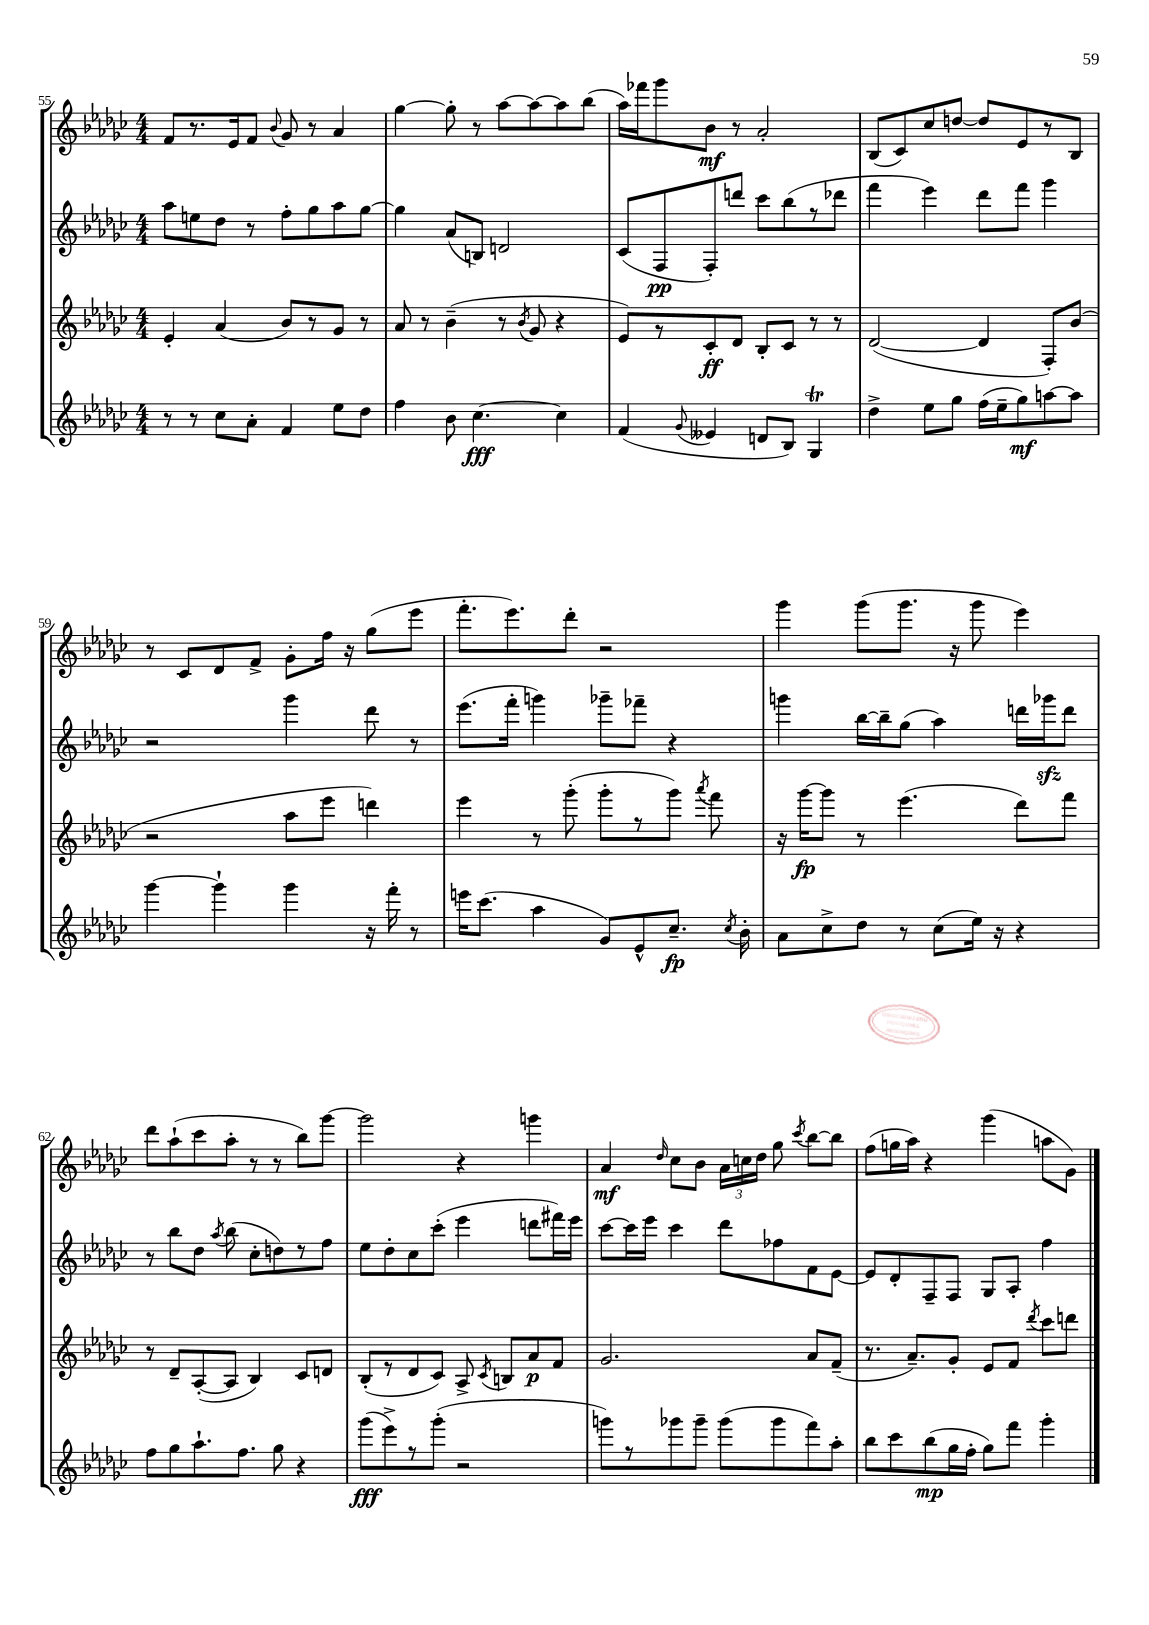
<<
\new StaffGroup <<
\new Staff = "s0" {
    \clef treble \key ges \major \numericTimeSignature \time 4/4
    \autoBeamOff f'8[ r8. ees'16 f'8] \appoggiatura { bes'8 } ges'8 r8 aes'4 |
    ges''4~ ges''8-. r8 aes''8[~ aes''8~ aes''8 bes''8]( |
    aes''16[) fes'''16 ges'''8 bes'8]\mf r8 aes'2-. |
    bes8[( ces'8) ces''8 d''8]~ d''8[ ees'8 r8 bes8] |
    r8 ces'8[ des'8 f'8]-> ges'8[-. f''16] r16 ges''8[( ees'''8] |
    f'''8.[-. ees'''8.) des'''8]-. r2 |
    ges'''4 ges'''8[( ges'''8.] r16 ges'''8 ees'''4) |
    des'''8[ aes''8-!( ces'''8 aes''8]-. r8 r8 bes''8[) ges'''8]~ |
    ges'''2 r4 g'''4 |
    aes'4\mf \grace { des''16 } ces''8[ bes'8] \tuplet 3/2 { aes'16[ c''16 des''16] } ges''8 \acciaccatura { ces'''8 } bes''8[~ bes''8] |
    f''8[( g''16 aes''16]) r4 ges'''4( a''8[ ges'8]) \bar "|." |
}
\new Staff = "s1" {
    \clef treble \key ges \major \numericTimeSignature \time 4/4
    \autoBeamOff aes''8[ e''8 des''8] r8 f''8[-. ges''8 aes''8 ges''8]~ |
    ges''4 aes'8[( b8]) d'2 |
    ces'8[( f8\pp f8-.) d'''8] ces'''8[ bes''8( r8 des'''8] |
    f'''4 ees'''4) des'''8[ f'''8] ges'''4 |
    r2 ges'''4 des'''8 r8 |
    ees'''8.[( f'''16]-. g'''4) ges'''8[-- fes'''8]-- r4 |
    g'''4 bes''16[~ bes''16-- ges''8]( aes''4) d'''16[ ges'''16\sfz d'''8] |
    r8 bes''8[ des''8] \acciaccatura { aes''8 } bes''8( ces''8[-. d''8) r8 f''8] |
    ees''8[ des''8-. ces''8 ces'''8]-.( ees'''4 d'''8[ fis'''16) ees'''16] |
    ces'''8[~ ces'''16 ees'''16] ces'''4 des'''8[ fes''8 f'8 ees'8]~ |
    ees'8[ des'8-. f8-- f8] ges8[ aes8]-. f''4 \bar "|." |
}
\new Staff = "s2" {
    \clef treble \key ges \major \numericTimeSignature \time 4/4
    \autoBeamOff ees'4-. aes'4( bes'8[) r8 ges'8] r8 |
    aes'8 r8 bes'4--( r8 \acciaccatura { bes'8 } ges'8 r4 |
    ees'8[) r8 ces'8-.\ff des'8] bes8[-. ces'8] r8 r8 |
    des'2~( des'4 f8[-.) bes'8]( |
    r2 aes''8[ ees'''8] d'''4) |
    ees'''4 r8 ges'''8-.( ges'''8[-. r8 ges'''8]) \acciaccatura { aes'''8 } f'''8 |
    r16 ges'''16[~\fp ges'''8] r8 ees'''4.( des'''8[) f'''8] |
    r8 des'8[-- aes8~-.( aes8] bes4) ces'8[ d'8] |
    bes8[-.( r8 des'8 ces'8]) aes8-> \acciaccatura { ces'8 } b8[ aes'8\p f'8] |
    ges'2. aes'8[ f'8]--( |
    r8. aes'8.[--) ges'8]-. ees'8[ f'8] \acciaccatura { des'''8 } ces'''8[ d'''8] \bar "|." |
}
\new Staff = "s3" {
    \clef treble \key ges \major \numericTimeSignature \time 4/4
    \autoBeamOff r8 r8 ces''8[ aes'8]-. f'4 ees''8[ des''8] |
    f''4 bes'8 ces''4.~\fff ces''4 |
    f'4( \appoggiatura { ges'8 } eeses'4 d'8[ bes8]) ges4\trill |
    des''4-> ees''8[ ges''8] f''16[( ees''16-- ges''8\mf) a''8~ a''8] |
    ges'''4~ ges'''4-! ges'''4 r16 f'''16-. r8 |
    e'''16[ ces'''8.]( aes''4 ges'8[) ees'8-^ ces''8.]--\fp \acciaccatura { ces''8 } bes'16-. |
    aes'8[ ces''8-> des''8] r8 ces''8[( ees''16]) r16 r4 |
    f''8[ ges''8 aes''8.-! f''8.] ges''8 r4 |
    ges'''8[\fff( ees'''8->) r8 ges'''8]-.( r2 |
    g'''8[) r8 ges'''8 ges'''8]-- ges'''8[( ges'''8 f'''8) aes''8]-. |
    bes''8[ ces'''8 bes''8\mp( ges''16 f''16]-. ges''8[) f'''8] ges'''4-. \bar "|." |
}
>>
>>
\layout { \context { \Score currentBarNumber = #55 } }
